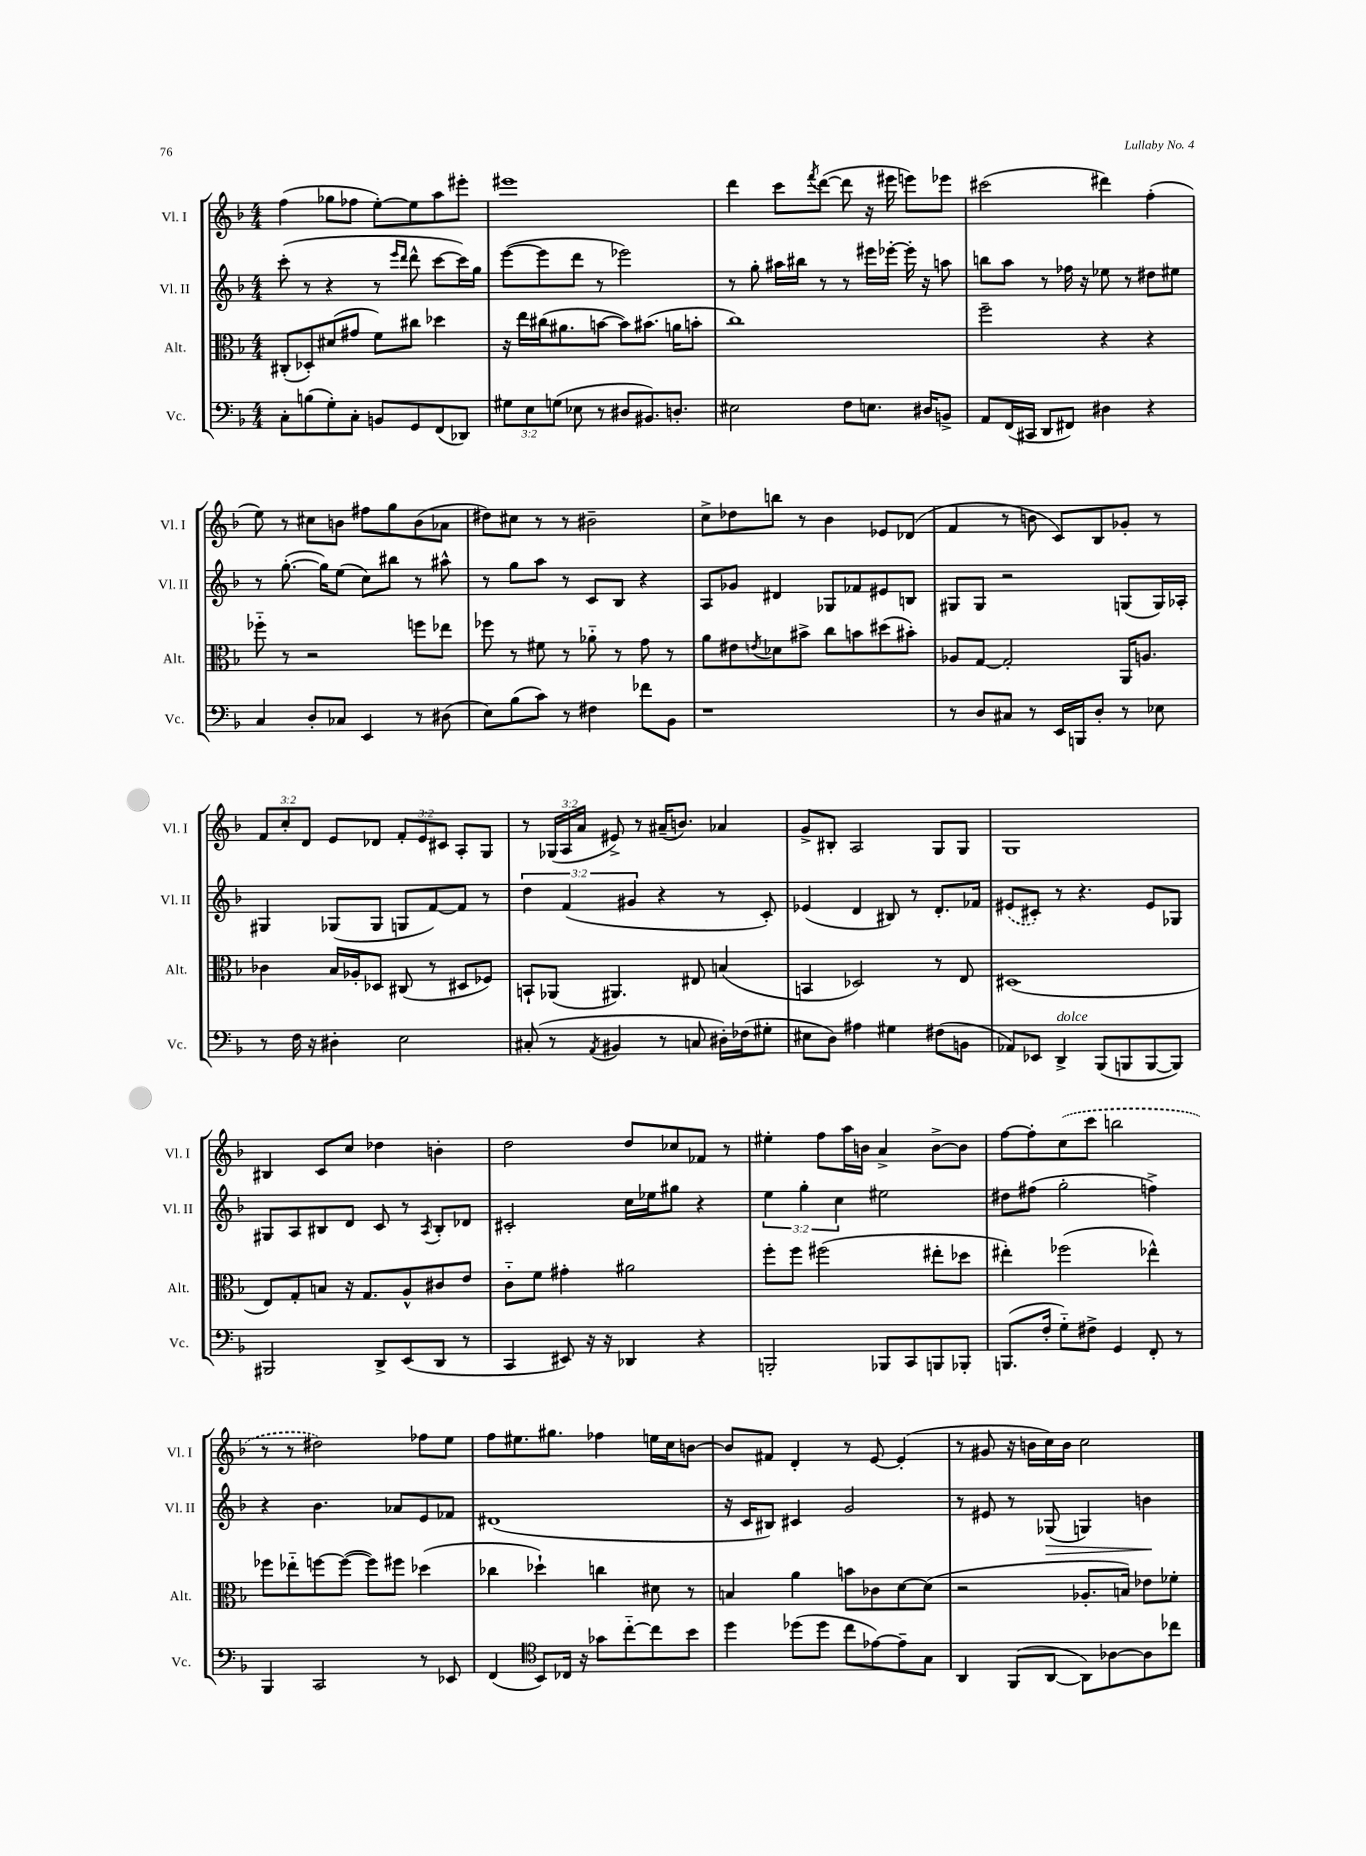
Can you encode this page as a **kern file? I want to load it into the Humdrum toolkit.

**kern	**kern	**kern	**dynam	**kern
*part4	*part3	*part2	*part2	*part1
*staff4	*staff3	*staff2	*staff2	*staff1
*I"Vc.	*I"Alt.	*I"Vl. II	*	*I"Vl. I
*I'Vc.	*I'Alt.	*I'Vl. II	*	*I'Vl. I
*clefF4	*clefC3	*clefG2	*	*clefG2
*k[b-]	*k[b-]	*k[b-]	*	*k[b-]
*M4/4	*M4/4	*M4/4	*	*M4/4
=110	=110	=110	=110	=110
8C'\L	(8C#X'/L	(8ccc'\	.	(4ff\
(8Bn\	8D-X'/)	8r	.	.
8G'\)	(8d#X/	4r	.	8gg-X\L
8C'\J	8g#X/J	.	.	8ff-X\J
8BBn/L	8f\L)	8r	.	[8ee'\L)
.	.	16qqeee/LL	.	.
.	.	16qqddd/JJ	.	.
8GG/	8cc#X\J	8ddd^^\	.	8ee\]
(8FF/	4dd-X\	[8ccc\L	.	8aa\
8DD-X/J)	.	16ccc\L])	.	8eee#X'\J
.	.	16gg\JJ	.	.
=111	=111	=111	=111	=111
12G#X\L	16r	([8eee\L	.	1eee#X
.	16ee\LL	.	.	.
12E\	.	.	.	.
.	(16cc#X\J	8eee\]	.	.
(12Gn\J	.	.	.	.
.	8.a#X\	.	.	.
8E-X\	.	8ddd\J	.	.
8r	[8bn\J	8r	.	.
8D#X/L	8b\L])	2eee-X\)	.	.
8.BB#X/)	(8.b#X\J	.	.	.
8.Dn'/J	16an\KL	.	.	.
.	8bn'\J	.	.	.
=112	=112	=112	=112	=112
2E#X\	1cc)	8r	.	4ddd\
.	.	8gg'\	.	.
.	.	16aa#X\LL	.	8ccc\L
.	.	16bb#X\JJ	.	.
.	.	.	.	8qfff/
.	.	8r	.	([8ddd\J
8F\L	.	8r	.	8ddd\]
8.En\J	.	16eee#X\LL	.	16r
.	.	[16eee-X'\JJ	.	16eee#X\
.	.	16eee-'\]	.	8eeen\L)
16D#X/KL	.	16r	.	.
8BBn^/J	.	8aan\	.	8eee-X\J
=113	=113	=113	=113	=113
8AA/L	2ff~\	8bbn\L	.	(2ccc#X\
(16FF/L	.	8aa\J	.	.
16CC#X/JJ	.	.	.	.
8DD/L	.	8r	.	.
8FF#X/J)	.	16ff-X\	.	.
.	.	16r	.	.
4D#X\	4r	8ee-X\	.	4ddd#X\)
.	.	8r	.	.
4r	4r	8dd#X\L	.	(4ff'\
.	.	8ee#X\J	.	.
!!LO:LB:g=z
=114	=114	=114	=114	=114
4C/	8ff-X\	8r	.	8ee\)
.	8r	([8.gg'\	.	8r
8D'/L	2r	.	.	8cc#X\L
.	.	16gg\KL])	.	.
8C-X/J	.	(8ee\J	.	8bn\J
4EE/	.	8cc\L)	.	8ff#X\L
.	.	8bb#X\J	.	8gg\
8r	8ffn\L	8r	.	(8b\
(8D#X\	8ee-X\J	8aa#X^^\	.	8a-X\J
=115	=115	=115	=115	=115
8E\L)	8ff-X\	8r	.	8dd#X\L)
(8B-\	8r	8gg\L	.	8cc#X\J
8c\J)	8f#X\	8aa\J	.	8r
8r	8r	8r	.	8r
4F#X\	8a-X\	8c/L	.	2b#X~\
.	8r	8B-/J	.	.
8f-X\L	8g\	4r	.	.
8BB-\J	8r	.	.	.
=116	=116	=116	=116	=116
1r	8a\L	8A/L	.	8cc^\L
.	8e#X\	8g-X/J	.	8dd-X\
.	8qen/	.	.	.
.	8d-X\	4d#X/	.	8bbn\J
.	8b#X^\J	.	.	8r
.	8cc\L	8G-X/L	.	4b-\
.	8bn\	8f-X/	.	.
.	(8dd#X\	8e#X/	.	8e-X/L
.	8b#X'\J)	8Bn/J	.	(8d-X/J
=117	=117	=117	=117	=117
8r	8A-X/L	8G#X/L	.	4f/
8D/L	[8G/J	8G#/J	.	.
8C#X/J	2G'/]	2r	.	8r
8r	.	.	.	8bn\
16EE/LL	.	.	.	8c/L)
16BBBn/J	.	.	.	.
8D'/J	.	.	.	8B-/
8r	16AA/KL	(8Gn/L	.	8g-X'/J
.	8.An/J	.	.	.
8E-X\	.	16G/L)	.	8r
.	.	16A-X'/JJ	.	.
!!LO:LB:g=z
=118	=118	=118	=118	=118
8r	4c-X\	4G#X/	.	12f/L
.	.	.	.	12cc'/
16F\	.	.	.	.
.	.	.	.	12d/J
16r	.	.	.	.
4D#X'\	16B-/LL	(8G-X/L	.	8e/L
.	16A-X'/J	.	.	.
.	8D-X/J	8G-/J	.	8d-X/J
2E\	(8C#X/	8Gn/L	.	12f'/L
.	.	.	.	12e/
.	8r	[8f/)	.	.
.	.	.	.	12c#X/J
.	8D#X/L	8f/J]	.	8A'/L
.	8F-X/J)	8r	.	8G/J
=119	=119	=119	=119	=119
(8C#X'/	8BBn`/L	6dd\	.	8r
8r	(8AA-X/J	.	.	(24G-X/LL
.	.	(6f/	.	24A/
.	.	.	.	24a/JJ
8qAA/	.	.	.	.
4BB#X/	4.AA#X/)	.	.	8e#X^/)
.	.	6g#X/	.	.
.	.	.	.	8r
8r	.	4r	.	(16a#X~/KL
.	.	.	.	8.bn/J)
8Cn/	8E#X/	.	.	.
16D#X'\LL)	(4Bn/	8r	.	4a-X/
(16F-X\J	.	.	.	.
8G#X'\J	.	8c'/)	.	.
=120	=120	=120	=120	=120
8E#X\L	4BBn/	(4e-X/	.	8g^/L
8D\J)	.	.	.	8B#X'/J
4A#X\	2D-X/)	4d/	.	2A/
4G#X\	.	8B#X/)	.	.
.	.	8r	.	.
(8F#X\L	8r	8.d'/L	.	8G/L
8BBn\J	8E/	.	.	8G/J
.	.	16f-X/Jk	.	.
=121	=121	=121	=121	=121
8AA-X/L)	(1D#X	(8e#X/L	.	1G
8EE-X/J	.	8c#X'/J)	.	.
!LO:TX:a:i:t=dolce	!	!	!	!
4DD^/	.	8r	.	.
.	.	4.r	.	.
(8BBB-/L	.	.	.	.
8BBBn/	.	.	.	.
[8BBB/	.	8e#/L	.	.
8BBB/J])	.	8G-X/J	.	.
!!LO:LB:g=z
=122	=122	=122	=122	=122
2BBB#X/	8E/L)	8G#X/L	.	4B#X/
.	8G'/	8A/	.	.
.	8Bn/J	8B#X/	.	8c/L
.	16r	8d/J	.	8cc/J
.	8.G/L	.	.	.
8DD^/L	.	8c/	.	4dd-X\
(8EE/	8A^^/	8r	.	.
.	.	8qA/	.	.
8DD/J	8c#X/	8B#'/L	.	4bn'\
8r	8e/J	8d-X/J	.	.
=123	=123	=123	=123	=123
4CC/	8c\L	2c#X'/	.	2dd\
.	8f\J	.	.	.
8EE#X/)	4g#X'\	.	.	.
16r	.	.	.	.
16r	.	.	.	.
4DD-X/	2a#X\	16cc\LL	.	8dd/L
.	.	16ee-X\J	.	.
.	.	8gg#X\J	.	8cc-X/
4r	.	4r	.	8f-X/J
.	.	.	.	8r
=124	=124	=124	=124	=124
2BBBn'/	8ff'\L	6ee\	.	4ee#X'\
.	8ff\J	.	.	.
.	.	6gg'\	.	.
.	(2ff#X\	.	.	8ff\L
.	.	6cc\	.	.
.	.	.	.	16aa\L
.	.	.	.	16bn\JJ
8BBB-X/L	.	2ee#X\	.	4a^/
8CC/	.	.	.	.
8BBBn/	8ee#X'\L	.	.	[8b^\L
8BBB-X'/J	8dd-X\J	.	.	8b\J]
=125	=125	=125	=125	=125
(8.BBBn/L	4ee#X'\)	8dd#X\L	.	[8ff\L
.	.	(8ff#X\J	.	8ff'\]
16F'/Jk	.	.	.	.
8G\L)	(2ff-X\	2gg'\	.	(8cc\
8F#X^\J	.	.	.	8ccc\J
4GG/	.	.	.	2bbn\
8FF'/	4ee-X^^\)	4ffn^\)	.	.
8r	.	.	.	.
!!LO:LB:g=z
=126	=126	=126	=126	=126
4BBB-/	8ff-X\L	4r	.	8r
.	8ee-X\	.	.	8r
2CC/	[8ffn\	4.b-\	.	2dd#X\)
.	(8ff\J_	.	.	.
.	8ff\L])	.	.	.
.	8ff#X\J	8a-X/L	.	.
8r	(4dd-X\	8e/	.	8ff-X\L
8EE-X/	.	8f-X/J	.	8ee\J
=127	=127	=127	=127	=127
(4FF/	4cc-X\	(1d#X	.	8ff\L
.	.	.	.	8.ee#X\
*clefC4	*	*	*	*
8BB-/L)	4dd-X`\)	.	.	.
.	.	.	.	8.gg#X\J
16C-X/Jk	.	.	.	.
16r	.	.	.	.
8g-X\L	4ccn\	.	.	4ff-X\
[8cc\	.	.	.	.
8cc\]	8d#X\	.	.	16een\LL
.	.	.	.	16cc\J
8b-\J	8r	.	.	[8bn\J
=128	=128	=128	=128	=128
4dd\	4Bn/	16r	.	8b/L]
.	.	16c/KL	.	.
.	.	8B#X/J)	.	8f#X/J
(8dd-X\L	4a\	4c#X/	.	4d'/
8dd-\J	.	.	.	.
8cc\L	8bn\L	2g/	.	8r
[8e-X\)	8c-X\	.	.	[8e/
8e-~\]	[8d\	.	.	(4e'/]
8G\J	(8d\J]	.	.	.
=129	=129	=129	=129	=129
4AA/	2r	8r	.	8r
.	.	8e#X/	.	8g#X/
(8FF/L	.	8r	.	16r
.	.	.	.	16bn\LL
!	!	!	!LO:HP:b	!
[8AA/J	.	(8G-X/	>	16cc\)
.	.	.	.	16b\JJ
8AA\L])	8.A-X'/L	4Gn/)	.	2cc\
[8A-X\	.	.	.	.
.	16Bn/Jk)	.	.	.
8A-\]	8e-X\L	4bn\	.	.
8cc-X\J	8f-X'\J	.	.	.
.	.	.	]	.
==	==	==	==	==
*-	*-	*-	*-	*-
